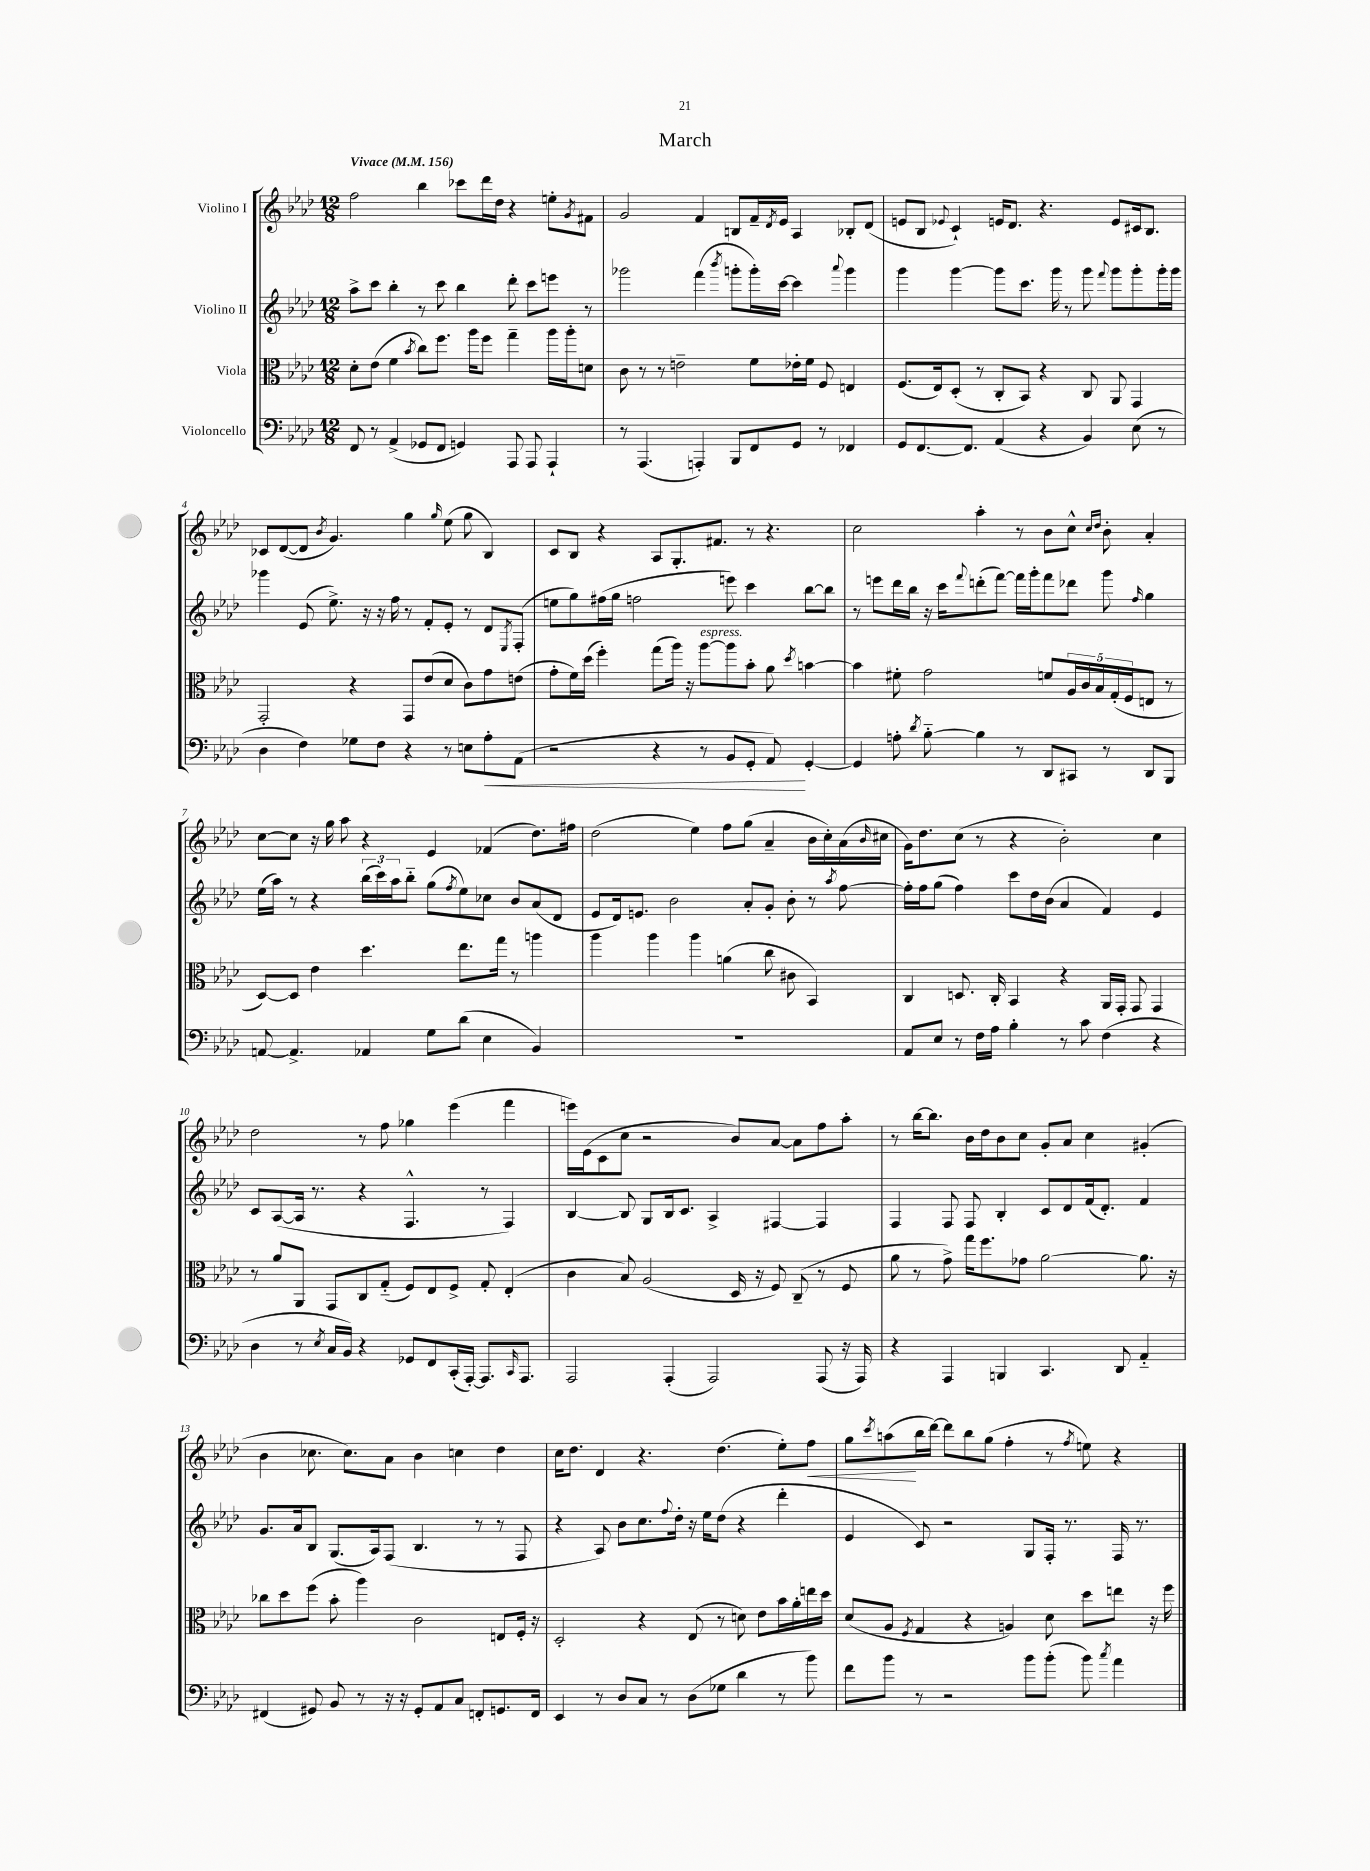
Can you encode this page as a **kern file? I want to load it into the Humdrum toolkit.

**kern	**kern	**kern	**kern
*staff4	*staff3	*staff2	*staff1
*clefF4	*clefC3	*clefG2	*clefG2
*k[b-e-a-d-]	*k[b-e-a-d-]	*k[b-e-a-d-]	*k[b-e-a-d-]
*M12/8	*M12/8	*M12/8	*M12/8
*MM156	*MM156	*MM156	*MM156
8FF	8d-'	8aa-^	2ff
8r	(8e-	8ccc	.
(4AA-^	4f	4bb-'	.
.	8qb-	.	.
8GG-	8cc)	8r	4bb-
8FF	8.ff	8ccc	.
4GG)	.	4bb-	8ccc-
.	16aa-	.	.
.	8ff	.	16ddd-
.	.	.	16dd-
8AAA-	4gg~	8ddd-'	4r
8AAA-	.	8ccc	.
4AAA-`	16aa-	8eee	8ee'
.	16aa-'	.	.
.	.	.	8qg
.	8d	8r	8f#
=	=	=	=
8r	8c	2ggg-	2g
(4.AAA-	8r	.	.
.	8r	.	.
.	2e~	.	.
4AAA')	.	(4fff	4f
.	.	8qbbb-	.
8BBB-	.	8ggg'	8B
8FF	8f	16ggg')	16f~
.	.	.	8qd-
.	.	[16ccc	16e-
8GG	16e-'	4ccc]	4A-
.	16f	.	.
8r	8F	.	.
.	.	8qqaaa-	.
4FF-	4E	4ggg	8B-'
.	.	.	(8d-
=	=	=	=
8GG	(8.F	4ggg	8e
[8.FF	.	.	8B-
.	16E-)	.	.
.	.	.	8qqe-
.	(8D-'	[4ggg	4c`)
8.FF]	.	.	.
.	8r	.	.
(4AA-	8C'	8ggg]	16e
.	.	.	8.d-
.	8BB-)	8.ccc	.
4r	4r	.	4.r
.	.	16ggg	.
.	.	8r	.
4BB-)	8C	8ggg	.
.	.	8qqfff	.
.	8AA-	8ggg	8e
(8E-	4GG	8ggg'	16c#
.	.	.	8.B-
8r	.	16ggg'	.
.	.	16ggg	.
=	=	=	=
4D-	2GG'	4ggg-	8c-
.	.	.	([8d-
4F)	.	(8e-	8d-]
.	.	.	8qb-
.	.	8.ee-^)	4.g)
8G-	4r	.	.
.	.	16r	.
8F	.	16r	.
.	.	16ff	.
4r	8GG	8r	4gg
.	(8e-	8f'	.
.	.	.	16qqgg
8r	8d-	8e-'	(8ee-
8E	8c)	8r	8gg
8A-'	8g	8d-	4B-)
.	.	8qE-	.
(8AA-	(8e	(8F'	.
=	=	=	=
2r	8g'	8ee	8c
.	16f)	8gg)	8B-
.	(16dd-	.	.
.	4ff')	(16ff#	4r
.	.	16gg	.
.	.	2ff	.
4r	(8gg	.	8A-
.	16aa-)	.	8.G'
.	16r	.	.
8r	[8aa-	.	.
.	.	.	8.f#
8BB-	8aa-]	8eee)	.
8GG'	8b-'	4ccc	8r
8AA-)	8a-	.	4.r
.	8qdd-	.	.
[4GG'	[4b	[8bb-	.
.	.	8bb-]	.
=	=	=	=
4GG]	4b]	8r	2cc
.	.	8eee	.
8A'	8f#'	16ddd-	.
.	.	16bb-	.
8qd-	.	.	.
[8B-'~	2g	16r	.
.	.	16ccc	.
.	.	8qqfff	.
4B-]	.	(8ddd'	4aa-'
.	.	[8fff)	.
8r	.	16fff]	8r
.	.	16ggg'	.
8DD-	8f	8fff	8b-
8CC#	20A-	8ddd-	8cc^^
.	20c	.	.
.	20B-	.	.
.	.	.	16qqcc
.	.	.	16qqdd-
8r	.	8ggg	8b-'
.	(20G'	.	.
.	20F	.	.
.	.	16qqff	.
8DD-	8E	4gg	4a-'
8BBB-	8r	.	.
=	=	=	=
[8AA	[8D-)	(16ee-	[8cc
.	.	16aa-)	.
4.AA^]	8D-]	8r	8cc]
.	4e-	4r	16r
.	.	.	16gg
.	.	.	8aa-
4AA-	4.dd-	(24bb-	4r
.	.	24ccc)	.
.	.	24aa-	.
.	.	8bb-'~	.
8G	.	(8gg	4e-
.	.	8qff	.
(8d-	8.ee-	8ee-)	.
4E-	.	8cc-	(4f-
.	16gg	.	.
.	8r	8b-	.
4BB-)	4aa	(8a-	8.dd-)
.	.	8d-	.
.	.	.	16ff#
=	=	=	=
1.r	4aa-	8e-	(2dd-
.	.	16d-)	.
.	.	8.e	.
.	4aa-	.	.
.	.	2b-	.
.	4aa-	.	4ee-)
.	(4a	.	8ff
.	.	8a-'	(8gg
.	8cc	8g'	4a-~
.	8c#	8b-'	.
.	4BB-)	8r	16b-
.	.	.	16cc')
.	.	8qaa-	.
.	.	[8ff	(16a-
.	.	.	16qqb-
.	.	.	16cc#
=	=	=	=
8AA-	4C	16ff']	16g)
.	.	16ff	8.dd-
8E-	.	(8gg	.
8r	8.D	4ff)	(8cc
16F	.	.	8r
16A-	16C'	.	.
4B-'	4BB-	8ccc	4r
.	.	16dd-	.
.	.	(16b-	.
8r	4r	4a-	2b-')
8c	.	.	.
(4F	16AA-	4f)	.
.	16GG'	.	.
.	8GG	.	.
4r	4GG	4e-	4cc
=	=	=	=
4D-	8r	8c	2dd-
.	8a-	([8A-	.
8r	8AA-	16A-]	.
.	.	8.r	.
8qE-	.	.	.
16C	8GG	.	.
16BB-)	.	.	.
4r	8C	4r	8r
.	(8G'~	.	8ff
8GG-	8F)	4.F^^	4gg-
8FF	8E-	.	.
(16CC'	8F^	.	(4eee-
[16AAA-')	.	.	.
8.AAA-]	8G'	8r	.
.	(4E-'	4F)	4fff
16qqCC	.	.	.
8.AAA-	.	.	.
=	=	=	=
2AAA-	4c	[4B-	16eee)
.	.	.	(16e-
.	.	.	8c
.	8B-)	8B-]	8cc
.	(2A-	8G	2r
(4AAA-'	.	16B-	.
.	.	8.c	.
2AAA-)	.	4A-^	.
.	16D-	.	8b-)
.	16r	.	.
.	8F)	[4F#	[8a-
.	(8C~	.	8a-]
(8AAA-	8r	4F#]	8ff
16r	8F	.	8aa-'
16AAA-)	.	.	.
=	=	=	=
4r	8a-	4F	8r
.	8r	.	[16bb-
.	.	.	8.bb-]
4AAA-	8g^)	8F	.
.	16gg	8F	16b-
.	8.ff	.	16dd-
4BBB	.	4B-'	8b-
.	8g-	.	8cc
4.CC	[2a-	8c	8g'
.	.	8d-	8a-
.	.	(16f	4cc
.	.	8.d-')	.
8DD-	.	.	.
4AA-'~	8.a-]	4f	(4g#'
.	16r	.	.
=	=	=	=
(4FF#	8cc-	8.g	4b-
.	8dd-	.	.
.	.	16a-	.
8GG#)	(8ff	8B-	8.cc-
8BB-	8b-'	(8.G	.
.	.	.	8.cc-)
8r	4aa-)	.	.
.	.	16A-)	.
16r	.	(8F	8a-
16r	.	.	.
8GG#'	2c	4.B-	4b-
8AA-	.	.	.
8C	.	.	4cc
8FF'	.	8r	.
8.GG	8E	8r	4dd-
.	16F'	8F	.
16FF	16r	.	.
=	=	=	=
4EE-	2D-'	4r	16cc
.	.	.	8.dd-
8r	.	8A-)	4d-
8D-	.	8b-	.
8C	4r	8.cc	4.r
8r	.	.	.
.	.	8qqff	.
.	.	16dd-'	.
(8D-	(8E-	16r	.
.	.	16ee-	.
8G-	8r	(8dd-	(4.dd-
4d-	8d)	4r	.
.	8e-	.	.
8r	16b-	4ddd-'	8ee-')
.	16a-'	.	.
8b-)	16ee	.	8ff
.	16dd-	.	.
=	=	=	=
8f	(8d-	4e-	8gg
.	.	.	8qccc
8b-	8A-	.	(8aa
.	8qF	.	.
8r	4G	8c)	16bb-
.	.	.	[16ddd-)
2r	.	2r	8ddd-]
.	4r	.	8bb-
.	.	.	(8gg
.	4A)	.	4ff'
8b-	.	8G	.
(8b-'	8d-	16F'	8r
.	.	8.r	.
.	.	.	8qff
8b-)	8dd-	.	8ee)
8qcc	.	.	.
4a-	8ee	16F	4r
.	.	8.r	.
.	16r	.	.
.	16ff	.	.
==	==	==	==
*-	*-	*-	*-
